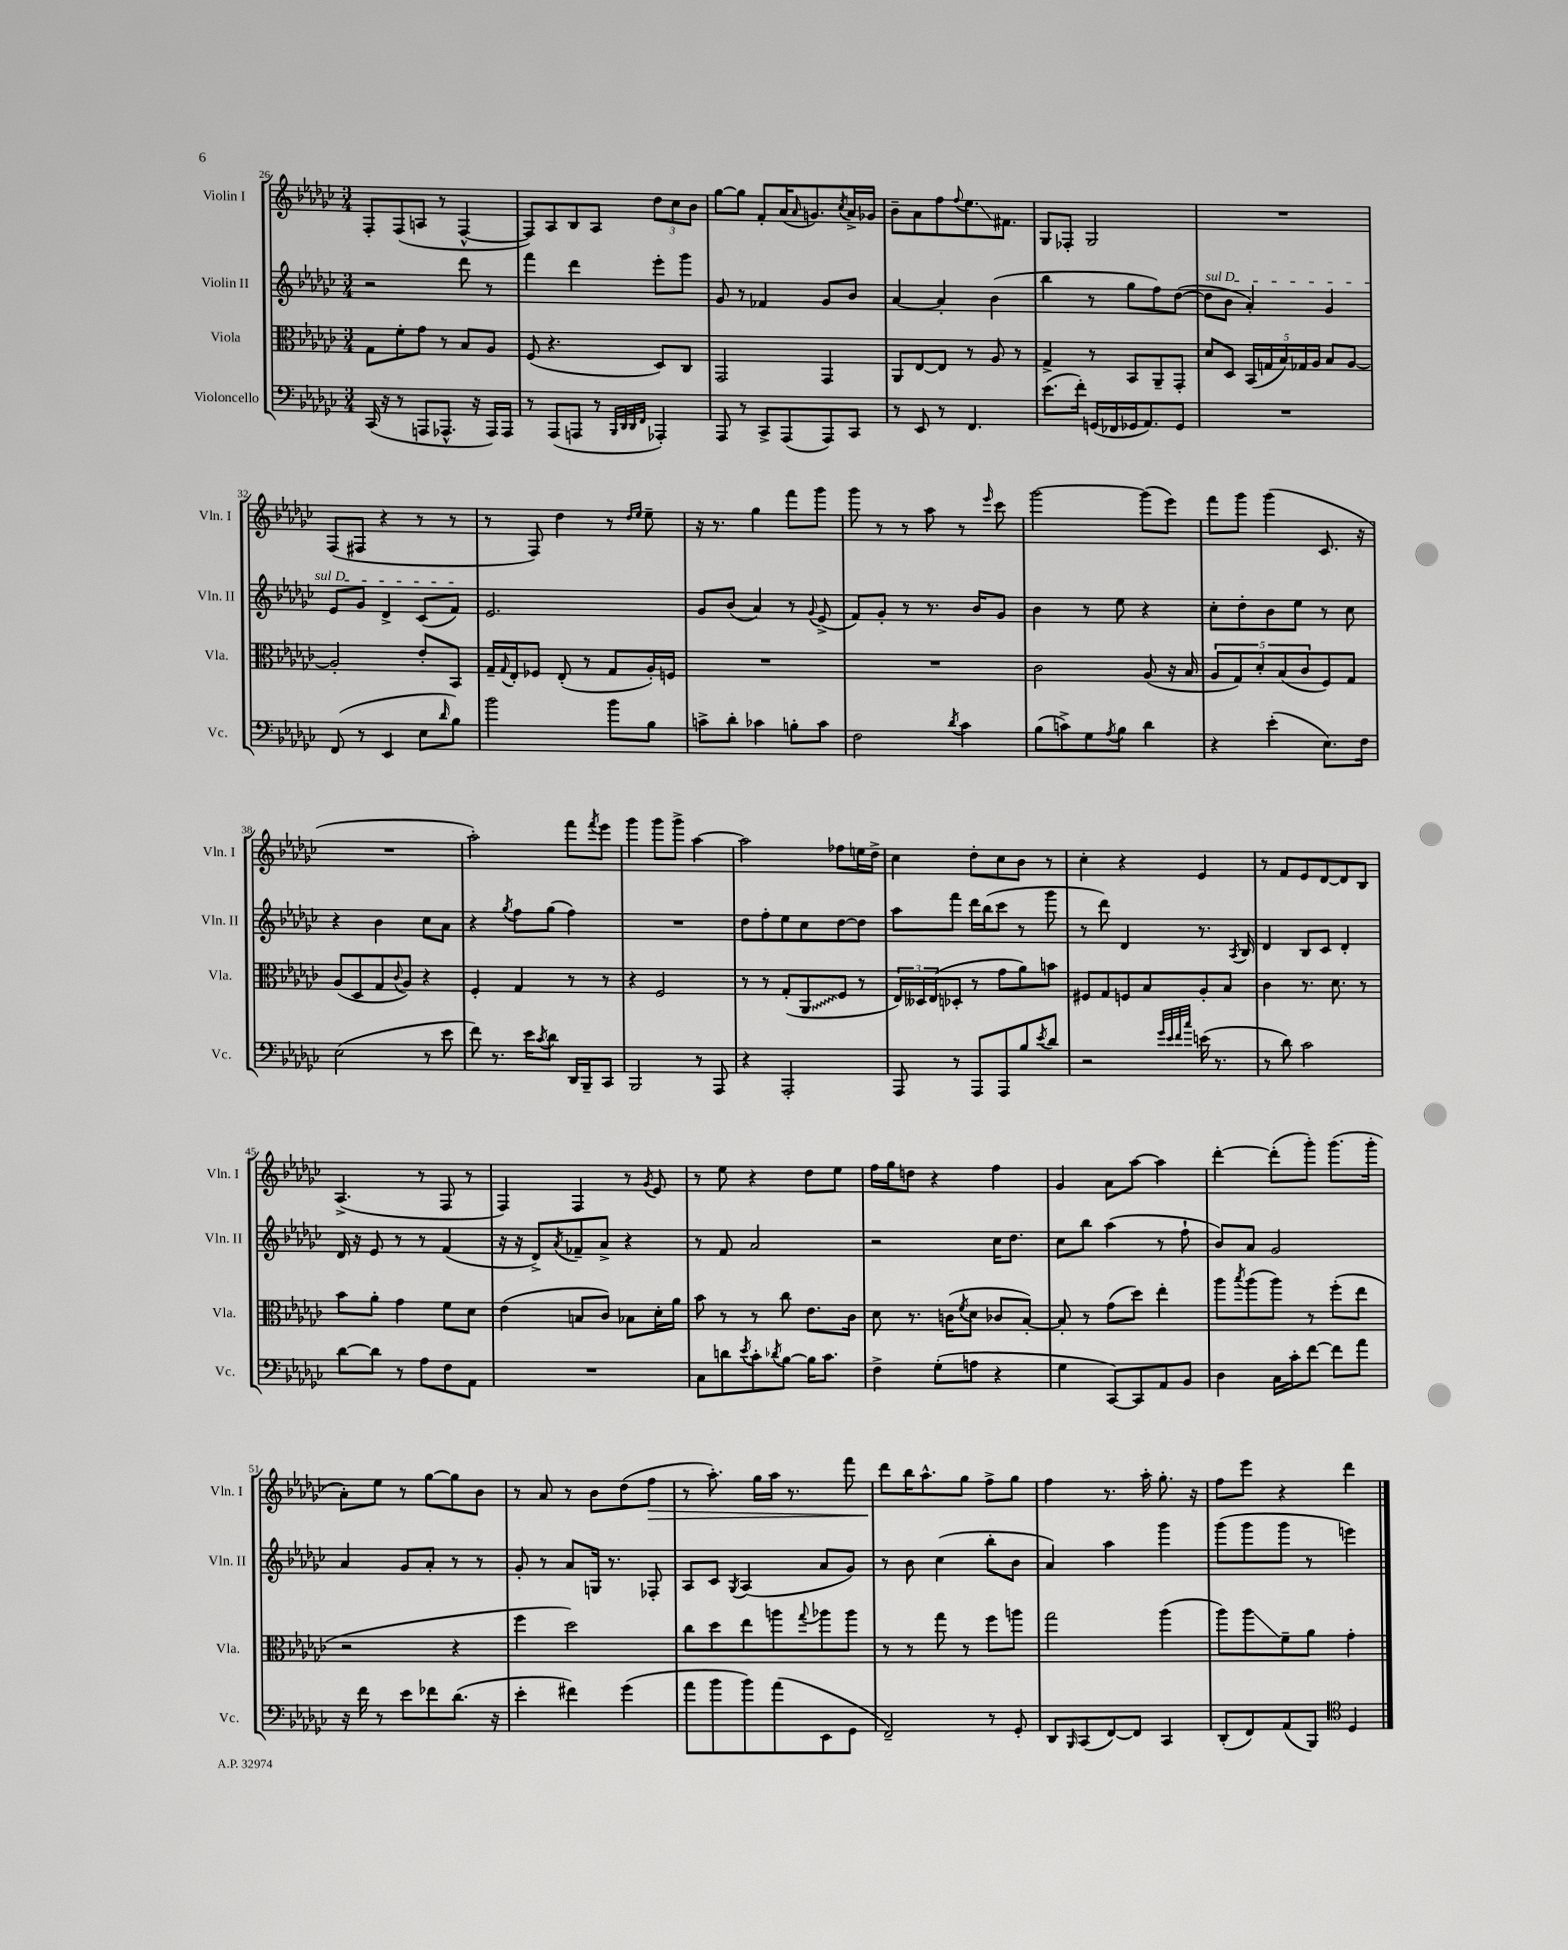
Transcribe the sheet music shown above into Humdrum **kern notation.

**kern	**kern	**kern	**kern
*staff4	*staff3	*staff2	*staff1
*clefF4	*clefC3	*clefG2	*clefG2
*k[b-e-a-d-g-c-]	*k[b-e-a-d-g-c-]	*k[b-e-a-d-g-c-]	*k[b-e-a-d-g-c-]
*M3/4	*M3/4	*M3/4	*M3/4
(16CC-/	8G-\L	2r	8F'/L
16r	.	.	.
8r	8f'\	.	(8F/
8AAA/L	8g-\J	.	8A/J
8.AAA-^^/J	8r	.	8r
.	8B-/L	8ddd-\	[4F^^/
16r	.	.	.
16AAA-/LL)	8A-/J	8r	.
16AAA-/JJ	.	.	.
=	=	=	=
8r	(8F/	4fff\	8F/]L)
(8AAA-/L	4.r	.	8A-/
8AAA/J	.	4ddd-\	8B-/
8r	.	.	8A-/J
32qqBBB-/LLL	.	.	.
32qqDD-/	.	.	.
32qqDD-/	.	.	.
32qqFF/JJJ	.	.	.
4AAA-'/)	8D-/L)	8eee-'\L	12dd-\L
.	.	.	12cc-\
.	8C-/J	8ggg-\J	.
.	.	.	12b-\J
=	=	=	=
8AAA-/	2GG-/	8g-/	[8gg-\L
8r	.	8r	8gg-\]J
8CC-^/L	.	4f-/	8f'/L
(8AAA-/	.	.	(16a-/K
.	.	.	16qqa-/
.	.	.	8.g/)
8AAA-/)	4GG-/	8g-/L	.
.	.	.	8qcc-/
8CC-/J	.	8b-/J	16a-^/L
.	.	.	16g-/JJ
=	=	=	=
8r	8AA-/L	[4a-/	8b-~\L
8EE-/	[8E-/	.	8a-\
8r	8E-/]J	4a-'/]	8ff\
.	.	.	8qqff/
4.FF/	8r	.	8.ee-\
.	8A-/	(4b-\	.
.	.	.	8.f#\J
.	8r	.	.
=	=	=	=
(8.e-\L	4G-^/	4bb-\	8G-/L
.	.	.	8F-'/J
16f'\Jk)	.	.	.
(16GG/LL	8r	8r	2G-/
16FF-/	.	.	.
16GG-/J	8BB-/L	8gg-\L	.
8.AA-/)	.	.	.
.	8AA-~/	8ff\)	.
8GG-/J	8GG-'/J	([8dd-\J	.
=	=	=	=
2.r	8d-/L	8dd-\]L	2.r
.	8D-/J	8b-\J	.
.	(20BB-/LL	4a-'/)	.
.	20G/	.	.
.	20B-/)	.	.
.	20G-/	.	.
.	20A-/JJ	.	.
.	8B-/L	4g-/	.
.	[8A-/J	.	.
=	=	=	=
(8FF/	2A-'/]	8e-/L	(8F/L
8r	.	8g-/J	8F#/J
4EE-/	.	4d-^/	4r
8E-\L	8e-'/L	(8c-/L	8r
16qqd-/	.	.	.
8B-\J)	8BB-/J	8f/J)	8r
=	=	=	=
2b-\	16G-~/LL	2.e-/	8r
.	8qqG-/	.	.
.	16E-'/J	.	.
.	8F-/J	.	8F/)
.	(8E-'/	.	4dd-\
.	8r	.	.
8b-\L	8G-/L	.	8r
.	.	.	16qqdd-/LL
.	.	.	16qqee-/JJ
8B-\J	16A-'/L)	.	8ee-~\
.	16F/JJ	.	.
=	=	=	=
8c^\L	2.r	8g-/L	16r
.	.	.	8.r
8d-'\J	.	(8b-/J	.
4c-\	.	4a-/)	4gg-\
8B'\L	.	8r	8fff\L
.	.	8qqg-/	.
8c-\J	.	(8e-^/	8ggg-\J
=	=	=	=
2F\	2.r	8f/L)	8ggg-\
.	.	8g-'/J	8r
.	.	8r	8r
.	.	8.r	8aa-\
8qd-/	.	.	.
4c-\	.	.	8r
.	.	16b-/LK	.
.	.	.	16qqeee-/
.	.	8g-/J	8ccc-\
=	=	=	=
(8B-\L	2c-\	4b-\	[2ggg-\
8c^\)	.	.	.
8G-\	.	8r	.
8qA-/	.	.	.
8B-\J	.	8ee-\	.
4d-\	(8A-/	4r	(8ggg-\]L
.	16r	.	8eee-\J)
.	16B-/	.	.
=	=	=	=
4r	10A-/L	8cc-'\L	8fff\L
.	10G-/)	.	.
.	.	8dd-'\	8ggg-\J
.	10d-'/	.	.
(4e-'\	.	8b-\	(4ggg-\
.	(10B-/	.	.
.	.	8ee-\J	.
.	10c-/	.	.
8.E-\L)	8F/)	8r	8.c-/
.	8G-/J	8cc-\	.
16F\Jk	.	.	16r
=	=	=	=
(2E-\	(8A-/L	4r	2.r
.	8D-/	.	.
.	8G-/	4b-\	.
.	8qqc-/	.	.
.	8A-/J)	.	.
8r	4r	8cc-\L	.
8e-\	.	8a-\J	.
=	=	=	=
8f\)	4F'/	4r	2aa-'\)
8.r	.	.	.
.	.	8qgg-/	.
.	4G-/	8ff\L	.
16e-\LK	.	.	.
8qc-/	.	.	.
8d-\J	.	(8gg-\J	.
16DD-/LL	8r	4ff\)	8fff\L
16BBB-~/J	.	.	.
.	.	.	8qfff/
8CC-/J	8r	.	8eee-\J
=	=	=	=
2BBB-/	4r	2.r	4ggg-\
.	2F/	.	8ggg-\L
.	.	.	8ggg-^\J
8r	.	.	[4aa-\
8AAA-/	.	.	.
=	=	=	=
4r	8r	8dd-\L	2aa-\]
.	8r	8ff'\	.
2AAA-'/	(8G-'/L	8ee-\	.
.	8AA-/	8cc-\	.
.	8F/J	[8dd-\	8ff-\L
.	8r	8dd-\]J	16ee\L
.	.	.	16dd-^\JJ
=	=	=	=
8AAA-/	24E-/LL)	8aa-\L	4cc-\
.	24D--/	.	.
.	(24E-/J	.	.
8r	8D-'/J	8fff\J	.
8AAA-/L	8r	16ddd-\LL	8dd-'\L
.	.	(16bb-\J	.
8AAA-/	8g-\L	8ccc-\J	8cc-\
8B-/	8a-\)	8r	8b-\J
8qe-/	.	.	.
8d-/J	8b\J	8ggg-\	8r
=	=	=	=
2r	8F#/L	8r	4cc-'\
.	8G-/	8ddd-\)	.
.	8F/	4d-/	4r
.	8B-/	.	.
32qqg-/LLL	.	.	.
32qqe-/	.	.	.
32qqf/	.	.	.
32qqcc-/JJJ	.	.	.
(16e\	8A-'/	8.r	4e-/
8.r	.	.	.
.	8B-/J	.	.
.	.	8qA-/	.
.	.	16B-/	.
=	=	=	=
8r	4c-\	4d-/	8r
8d-\)	.	.	8f/L
2c-\	8.r	8B-/L	8e-/
.	.	8c-/J	[8d-/
.	8.d-\	.	.
.	.	4d-'/	8d-/]
.	8r	.	8B-/J
=	=	=	=
[8d-\L	8b-\L	16d-/	(4.A-^/
.	.	16r	.
8d-\]J	8a-'\J	8e-/	.
8r	4g-\	8r	.
8A-\L	.	8r	8r
8F\	8f\L	(4f/	8F/
8AA-\J	8d-\J	.	8r
=	=	=	=
2.r	(4e-\	16r	4F/)
.	.	16r	.
.	.	8d-^/L)	.
.	.	8qa-/	.
.	8B/L	8f-~/	4F/
.	8c-/J)	8a-^/J	.
.	8B-\L	4r	8r
.	.	.	8qg-/
.	16d-'\L	.	8e-/
.	16a-\JJ	.	.
=	=	=	=
8C-\L	8b-\	8r	8r
8d\	8r	8f/	8ee-\
8qe-/	.	.	.
8c-'\	8r	2a-/	4r
8qd-/	.	.	.
[8B-\J	8cc-\	.	.
16B-\]LK	8.e-\L	.	8dd-\L
8.c-\J	.	.	.
.	.	.	8ee-\J
.	16c-\Jk	.	.
=	=	=	=
4F^\	8d-\	2r	16ff\LL
.	.	.	16gg-\J
.	8.r	.	8dd\J
(8G-'\L	.	.	4r
.	(16c\LK	.	.
.	8qf/	.	.
8A\J	8d-\J	.	.
4r	8c-/L	16cc-\LK	4ff\
.	.	8.dd-\J	.
.	[8B-'/J)	.	.
=	=	=	=
4G-\	8B-'/]	8cc-\L	4g-/
.	8r	8bb-\J	.
[8CC-/L)	(8g-\L	(4aa-\	8a-\L
8CC-/]	8dd-\J)	.	[8aa-\J
8AA-/	4ee-'\	8r	4aa-\]
8BB-/J	.	8ff`\	.
=	=	=	=
4D-\	8aa-\L	8b-/L)	[4ddd-'\
.	8qbb-/	.	.
.	(8aa-\	8a-/J	.
16C-\LL	8aa-\J)	2g-/	(8ddd-'\]L
16c-'\J	.	.	.
[8f\J	8r	.	8ggg-'\J)
8f\]L	(8ff'\L	.	(8.ggg-\L
8a-\J	8ee-\J	.	.
.	.	.	16ggg-'\Jk
=	=	=	=
16r	2r	4a-/	8a-'\L)
16f\	.	.	.
8r	.	.	8ee-\J
8e-\L	.	8g-/L	8r
8f-\	.	8a-'/J	[8gg-\L
(8.d-\J	4r	8r	8gg-\]
.	.	8r	8b-\J
16r	.	.	.
=	=	=	=
4e-'\	4ff\	8g-'/	8r
.	.	8r	8a-/
4f#\)	2dd-\)	8a-/L	8r
.	.	16G/Jk	8b-\L
.	.	8.r	.
(4g-\	.	.	(8dd-\
.	.	8F-'/	8ff\J
=	=	=	=
8a-\L	8cc-\L	8A-/L	8r
8b-\	8dd-\	8c-/J	8.aa-'\)
.	.	8qG-/	.
8b-\)	8ee-\	(4A-/	.
.	.	.	16gg-\LL
(8a-\	8aa\	.	16aa-\JJ
.	.	.	8.r
.	8qqgg-/	.	.
8EE-\	8aa-\	8a-/L	.
8GG-\J	8aa-\J	8g-/J)	8fff\
=	=	=	=
2FF~/)	8r	8r	8ddd-\L
.	8r	8b-\	16bb-\K
.	.	.	8.aa-^^\
.	8gg-\	(4cc-\	.
.	8r	.	8gg-\J
8r	8ff\L	8bb-'\L	8ff^\L
8GG-'/	8aa\J	8b-\J	8gg-\J
=	=	=	=
8DD-/L	2gg-\	4a-/)	4ff\
16qqBBB-/	.	.	.
(8CC-/	.	.	.
[8FF/)	.	4aa-\	8.r
8FF/]J	.	.	.
.	.	.	16aa-'\
4CC-/	(4aa-\	4ggg-\	8.gg-'\
.	.	.	16r
=	=	=	=
(8DD-'/L	8aa-\L)	(8ggg-\L	8ff\L
8FF/)	8aa-\	8ggg-\	8eee-\J
(8AA-/	8f~\	8ggg-\J	4r
8BBB-/J)	8a-\J	8r	.
*clefC4	*	*	*
4D-/	4g-'\	4eee\)	4ddd-\
==	==	==	==
*-	*-	*-	*-
